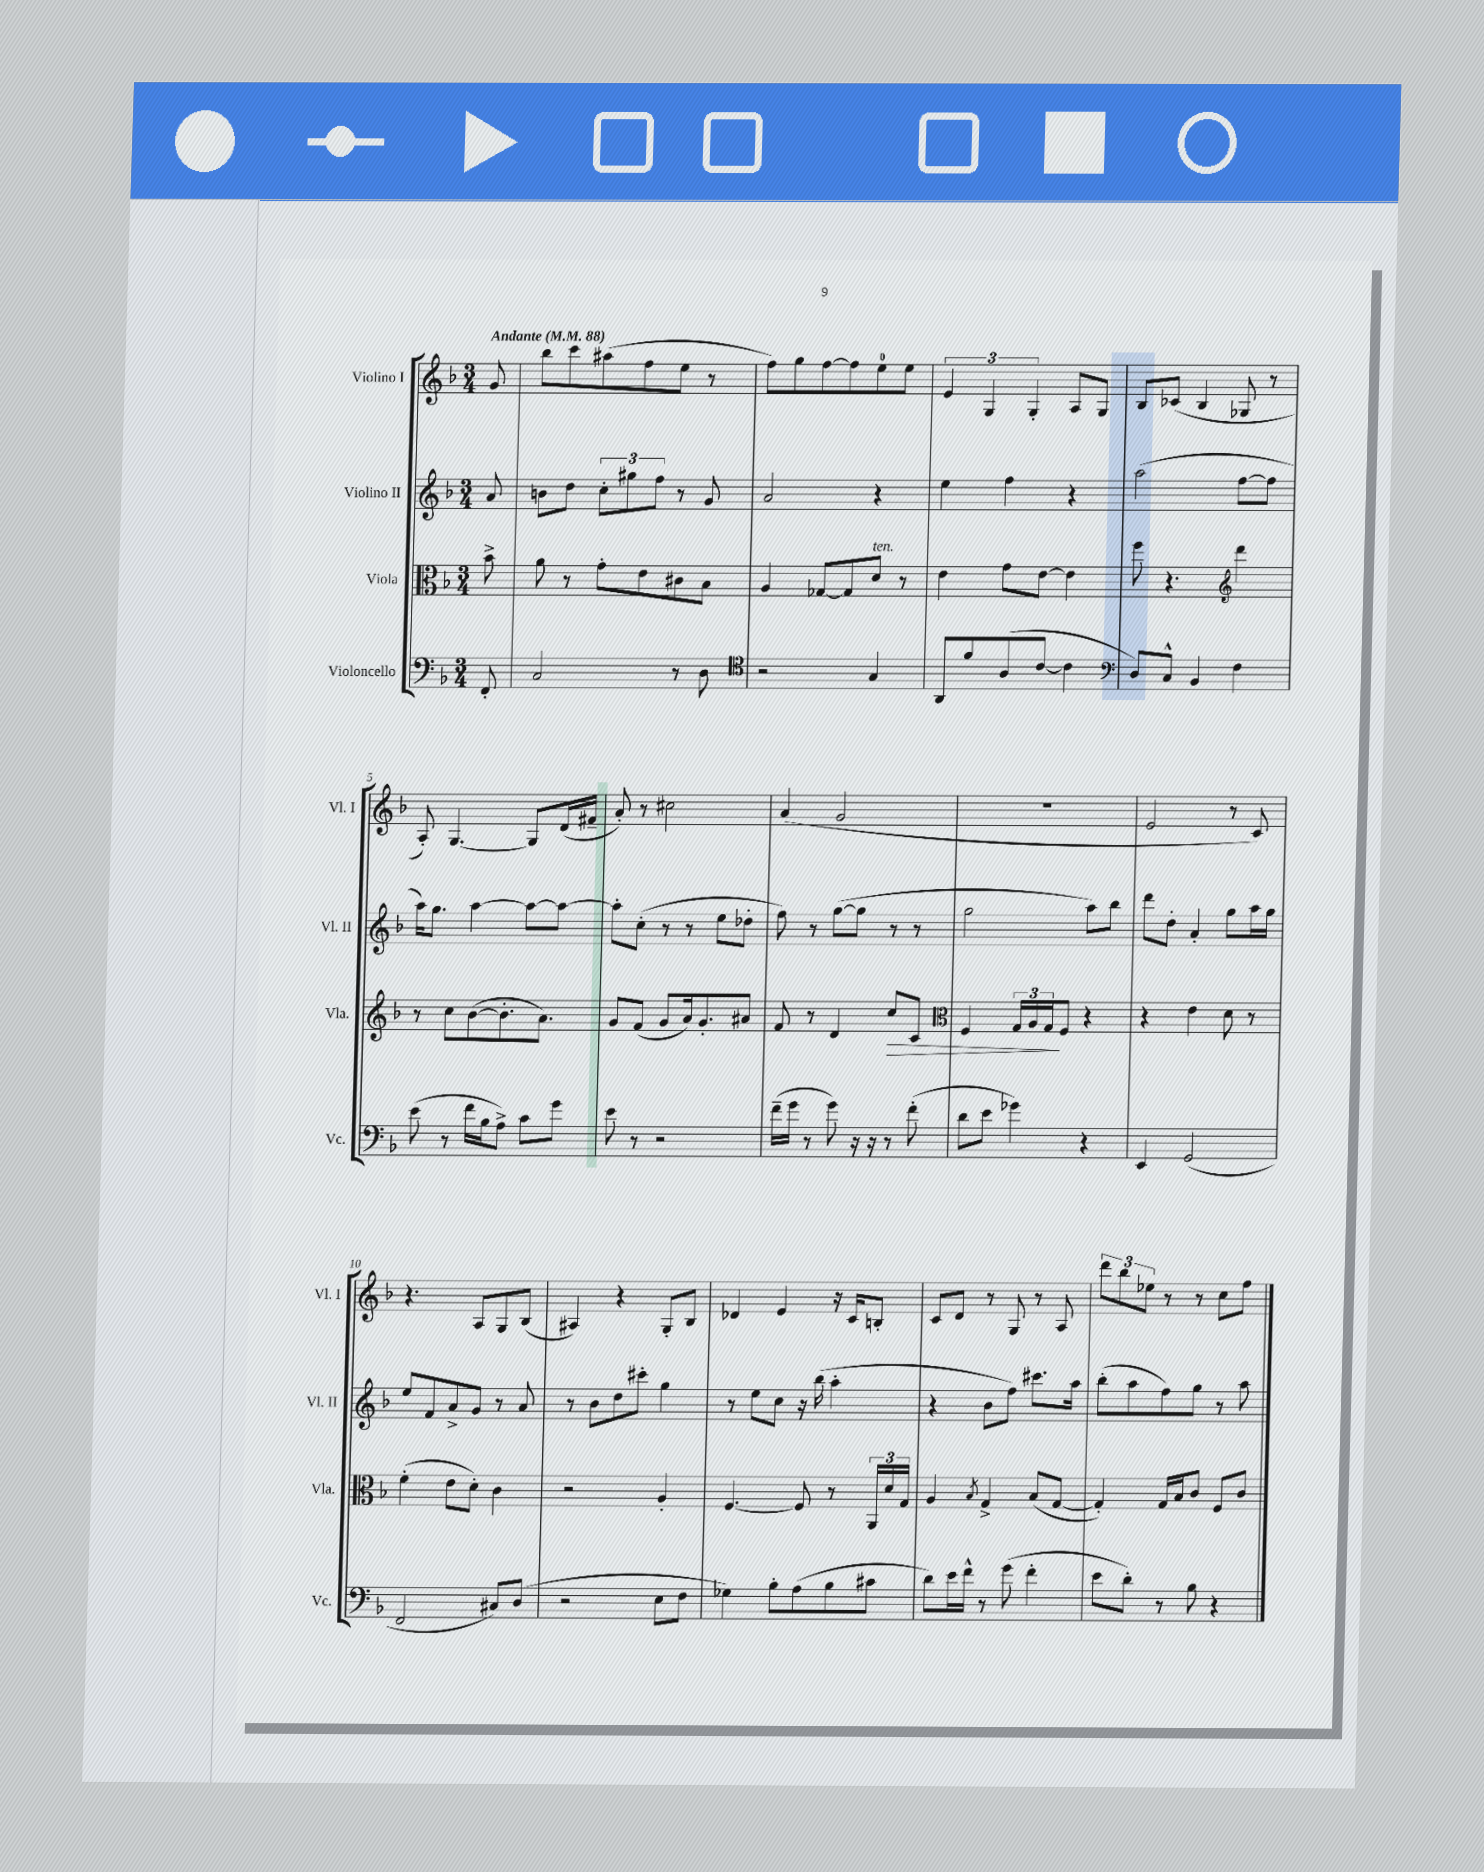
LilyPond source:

<<
\new StaffGroup <<
\new Staff = "s0" \with { instrumentName = "Violino I" shortInstrumentName = "Vl. I" } {
    \clef treble \key f \major \numericTimeSignature \time 3/4 \partial 8 \tempo "Andante" 4 = 88
    g'8 |
    bes''8 c'''8 ais''8( f''8 e''8 r8 |
    f''8) g''8 f''8~ f''8 e''8-0 e''8 |
    \tuplet 3/2 { e'4 g4 g4-. } a8 g8 |
    bes8 ces'8( bes4 ges8 r8 |
    a8-.) g4.~ g8 d'16( fis'16-- |
    a'8-.) r8 cis''2 |
    a'4( g'2 |
    R2. |
    e'2 r8 c'8) |
    r4. a8 g8 bes8( |
    ais4) r4 g8-. bes8 |
    des'4 e'4 r16 c'16 b8-. |
    c'8 d'8 r8 g8 r8 a8 |
    \tuplet 3/2 { d'''8 bes''8 ees''8 } r8 r8 c''8 f''8 \bar "|." |
}
\new Staff = "s1" \with { instrumentName = "Violino II" shortInstrumentName = "Vl. II" } {
    \clef treble \key f \major \numericTimeSignature \time 3/4 \partial 8
    a'8 |
    b'8 d''8 \tuplet 3/2 { c''8-. gis''8 f''8 } r8 g'8 |
    a'2 r4 |
    e''4 f''4 r4 |
    a''2( f''8~ f''8 |
    a''16) g''8. a''4~ a''8~ a''8~ |
    a''8-. c''8-.( r8 r8 e''8 des''8-. |
    f''8) r8 g''8~( g''8 r8 r8 |
    g''2 a''8) bes''8 |
    d'''8 d''8-. a'4-. g''8 a''16 g''16 |
    e''8 f'8 a'8-> g'8 r8 a'8 |
    r8 bes'8 d''8 cis'''8-. g''4 |
    r8 e''8 c''8 r16 bes''16( a''4-. |
    r4 bes'8 f''8) cis'''8. a''16 |
    bes''8-.( a''8 f''8) g''8 r8 a''8 \bar "|." |
}
\new Staff = "s2" \with { instrumentName = "Viola" shortInstrumentName = "Vla." } {
    \clef alto \key f \major \numericTimeSignature \time 3/4 \partial 8
    bes'8-> |
    a'8 r8 g'8-. e'8 cis'8 bes8 |
    a4 ges8~ ges8 d'8^\markup { \italic "ten." } r8 |
    e'4 g'8 e'8~ e'4 |
    f''8 r4. \clef treble d'''4 |
    r8 c''8 bes'8~( bes'8.-. a'8.) |
    g'8 f'8( g'8 a'16) g'8.-. ais'8 |
    f'8 r8 d'4 c''8\> c'8 |
    \clef alto f4 \tuplet 3/2 { g16 a16 g16\! } f8 r4 |
    r4 e'4 d'8 r8 |
    f'4-.( e'8 d'8-.) c'4 |
    r2 a4-. |
    f4.~ f8 r8 \tuplet 3/2 { a,16 d'16 g16 } |
    a4 \acciaccatura { bes8 } g4-> bes8( g8~ |
    g4-.) g16 bes16 c'8 f8 c'8 \bar "|." |
}
\new Staff = "s3" \with { instrumentName = "Violoncello" shortInstrumentName = "Vc." } {
    \clef bass \key f \major \numericTimeSignature \time 3/4 \partial 8
    f,8-. |
    c2 r8 d8 |
    \clef tenor r2 g4 |
    a,8 f'8 a8( c'8~ c'4 |
    \clef bass d8) c8-^ bes,4 f4 |
    e'8( r8 f'16 bes16 a8->) c'8 g'8 |
    e'8 r8 r2 |
    f'16--( g'16 r8 g'8) r16 r16 r8 f'8-.( |
    d'8 e'8 ges'4) r4 |
    e,4 g,2( |
    f,2 cis8) d8( |
    r2 e8 f8 |
    ges4) bes8-. a8( bes8 cis'8 |
    d'8) e'16 f'16-^ r8 g'8( f'4-. |
    e'8 d'8-.) r8 bes8 r4 \bar "|." |
}
>>
>>
